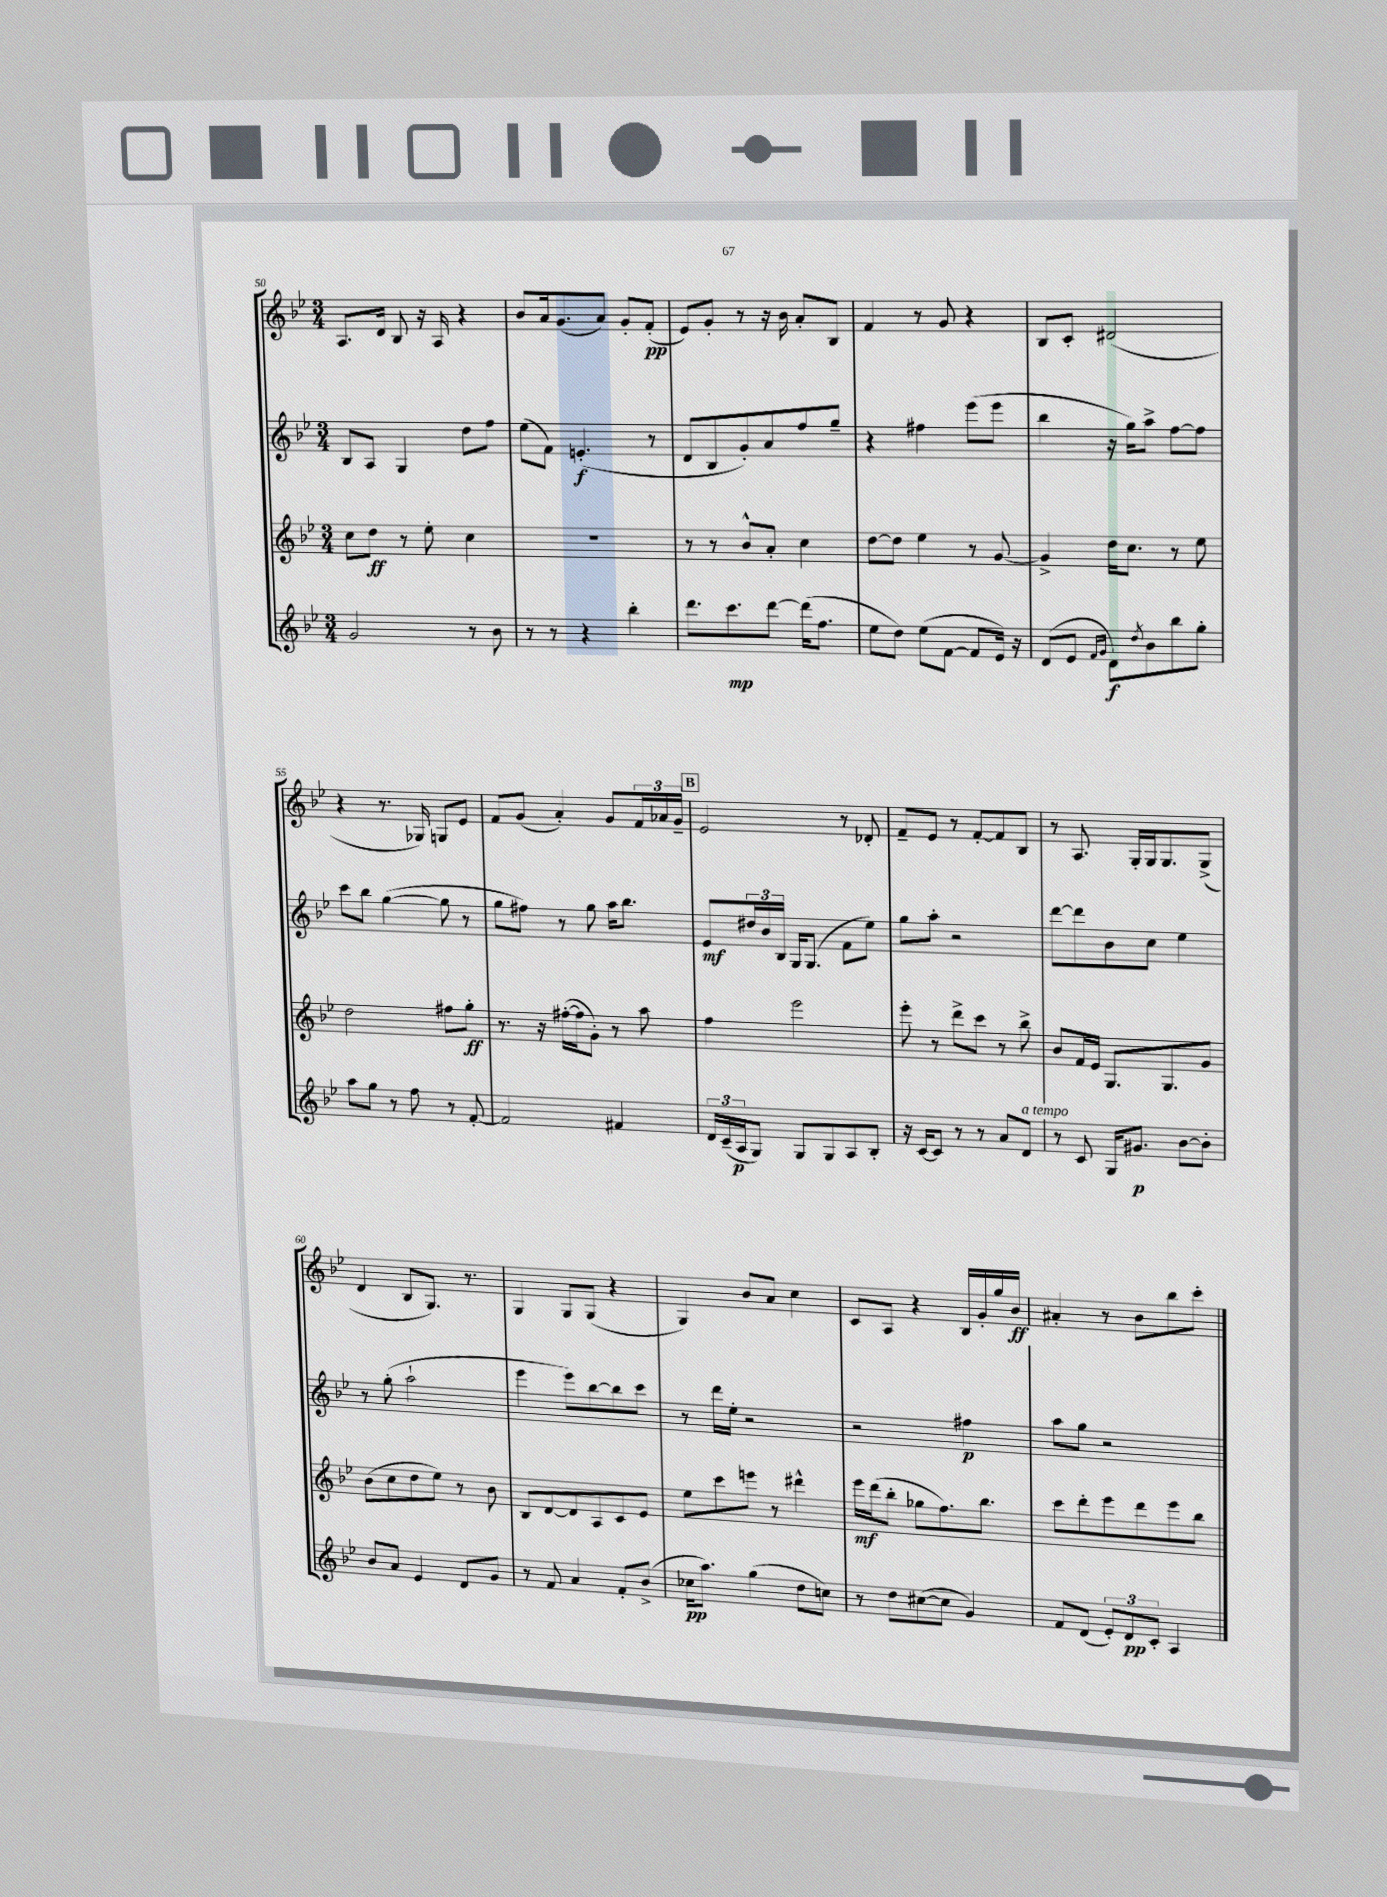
<<
\new StaffGroup <<
\new Staff = "s0" {
    \clef treble \key bes \major \numericTimeSignature \time 3/4
    a8. d'16 bes8 r16 a16 r4 |
    bes'8 a'16 g'8.( a'8) g'8-. f'8-.\pp( |
    ees'8) g'8-. r8 r16 bes'16 a'8-. bes8 |
    f'4 r8 g'8 r4 |
    bes8 c'8-. dis'2( |
    r4 r8. ges16) g8 ees'8 |
    f'8 g'8( a'4-.) g'8 \tuplet 3/2 { f'16 aes'16 g'16-- } |
    \mark \markup { \box "B" } ees'2 r8 des'8-. |
    f'8-- ees'8 r8 f'8~-. f'8 bes8 |
    r8 a8. g16-. g16 g8. g8->( |
    d'4 bes8 g8.) r8. |
    g4 g8 g8( r4 |
    g4) bes'8 a'8 c''4 |
    c'8 a8 r4 bes16 g'16-. g''16 bes'16\ff |
    ais'4-. r8 bes'8 bes''8 c'''8-. \bar "|." |
}
\new Staff = "s1" {
    \clef treble \key bes \major \numericTimeSignature \time 3/4
    bes8 a8 g4 d''8 f''8 |
    ees''8( f'8) e'4.-.\f( r8 |
    d'8 bes8 g'8-.) a'8 f''8 g''8-- |
    r4 fis''4 ees'''8( ees'''8 |
    bes''4 r16 g''16) a''8-> f''8~ f''8 |
    c'''8 bes''8 g''4~( g''8 r8 |
    g''8 fis''8) r8 g''8 a''16 bes''8. |
    \mark \markup { \box "B" } ees'8\mf \tuplet 3/2 { dis''16 bes'16 bes16 } g16 g8.( f'8 ees''8) |
    g''8 a''8-. r2 |
    d'''8~ d'''8 bes'8 c''8 ees''4 |
    r8 g''8-.( a''2-! |
    ees'''4 ees'''8) bes''8~ bes''8 c'''8 |
    r8 d'''16 ees''16-. r2 |
    r2 fis''4\p |
    a''8 g''8 r2 \bar "|." |
}
\new Staff = "s2" {
    \clef treble \key bes \major \numericTimeSignature \time 3/4
    c''8 d''8\ff r8 ees''8-. c''4 |
    R2. |
    r8 r8 bes'8-^ a'8-. c''4 |
    d''8~ d''8 ees''4 r8 g'8~ |
    g'4-> d''16 c''8. r8 ees''8 |
    d''2 fis''8 g''8-.\ff |
    r8. r16 fis''16~-.( fis''16 g'8-.) r8 a''8 |
    \mark \markup { \box "B" } f''4 ees'''2 |
    ees'''8-. r8 d'''8-> c'''8 r8 bes''8-> |
    bes'8 f'16 ees'16 g8. g8. g'8 |
    bes'8( c''8 d''8 ees''8) r8 bes'8 |
    bes8 d'8~ d'8 a8 c'8 ees'8 |
    ees''8 c'''8 e'''8 r8 dis'''4-^ |
    ees'''16\mf d'''16( bes''8-. ges''8 f''8.) bes''8. |
    c'''8 d'''8-. ees'''8 d'''8 ees'''8 bes''8 \bar "|." |
}
\new Staff = "s3" {
    \clef treble \key bes \major \numericTimeSignature \time 3/4
    g'2 r8 bes'8 |
    r8 r8 r4 bes''4-. |
    d'''8. c'''8.\mp d'''8~ d'''16( f''8. |
    ees''8 d''8) ees''8( f'8~ f'8 ees'16) r16 |
    d'8( ees'8 \grace { f'16 g'16 } d'8\f) \acciaccatura { d''8 } bes'8 bes''8 g''8-. |
    a''8 g''8 r8 f''8 r8 f'8~-. |
    f'2 fis'4 |
    \mark \markup { \box "B" } \tuplet 3/2 { d'16 c'16--( a16\p } g8) g8 g8 a8 bes8-. |
    r16 c'16~ c'8 r8 r8 a'8 d'8^\markup { \italic "a tempo" } |
    r8 c'8 g16 gis'8.\p bes'8~ bes'8-. |
    bes'8 a'8 ees'4 d'8 g'8 |
    r8 f'8 a'4 f'8-. bes'8->( |
    ces''16\pp a''8.) g''4( d''8 c''8) |
    r8 d''8 cis''8~( cis''8 g'4) |
    f'8 d'8( \tuplet 3/2 { ees'8-.) d'8\pp c'8-. } a4 \bar "|." |
}
>>
>>
\layout { \context { \Score currentBarNumber = #50 } }
